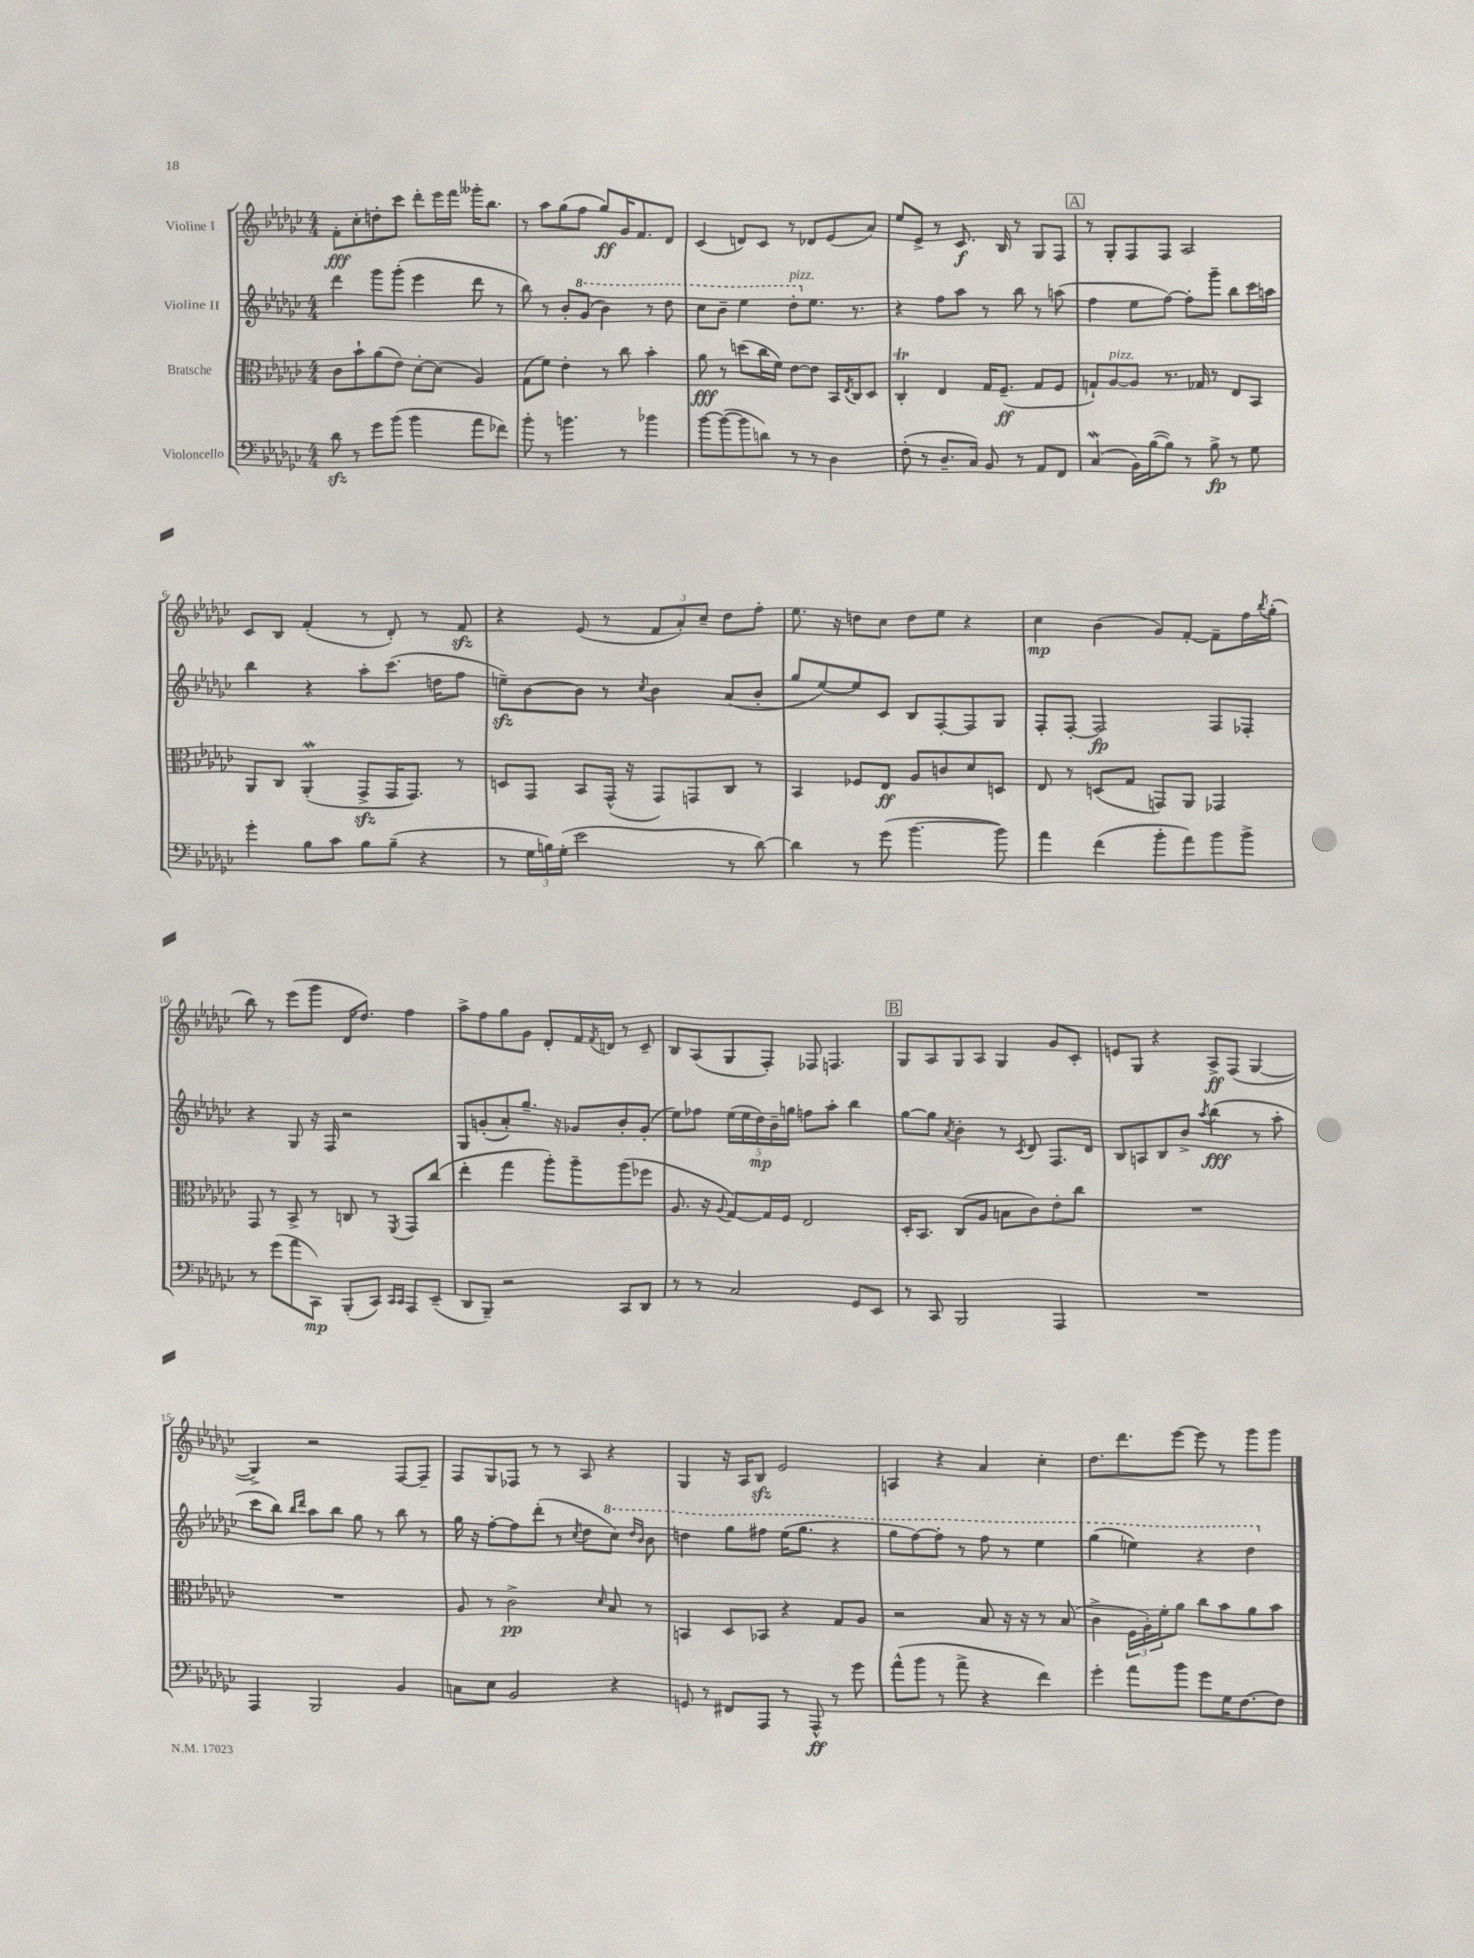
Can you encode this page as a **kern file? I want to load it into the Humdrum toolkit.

**kern	**kern	**kern	**kern
*staff4	*staff3	*staff2	*staff1
*clefF4	*clefC3	*clefG2	*clefG2
*k[b-e-a-d-g-c-]	*k[b-e-a-d-g-c-]	*k[b-e-a-d-g-c-]	*k[b-e-a-d-g-c-]
*M4/4	*M4/4	*M4/4	*M4/4
8d-	8c-	4ddd-	8f'
8r	8b-`	.	8cc-'
8g-	(8a-	8ggg-	8dd'
(8b-	8e-)	(8ggg-'	8ccc-
4b-	[8d-'	4eee-	8ddd-'
.	(8d-]	.	16eee-
.	.	.	16fff
8a-	4A-)	8ddd-	16ggg--'
.	.	.	8.bb-
8f-)	.	8r	.
=	=	=	=
8b-'	(8G-	8bb-)	8r
8r	8f)	8r	8aa-
4.b	4e-'	8b-'	(8gg-
.	.	(8gg-	8ff
.	8r	4bb-)	8gg-)
8r	8cc-	.	16g-
.	.	.	8.f
4b-	4b-'	8r	.
.	.	8ddd-	8d-
=	=	=	=
[8b-	8a-	8ccc-	(4c-
(8b-_	8r	8bb-~	.
8b-]	(8dd	4eee-	8d)
8d)	16cc-	.	8c-
.	16f)	.	.
8r	[8e-	8ddd-'	8r
8r	8e-]	8.ee-	8d-
4D-	16BB-	.	(8e-
.	8qE-	.	.
.	16C-	8.r	.
.	8D-	.	8a-)
=	=	=	=
(8F'	4C-'	4r	8ee-
8r	.	.	8e-^
8.D-~	4E-	8ff	8r
.	.	8aa-	8.c-
16C-)	.	.	.
8BB-	16G-	8r	.
.	(8.F~	.	16B-
8r	.	8bb-	8r
8AA-	8G-	8r	8G-
8FF	8F	(8aa	8F
=	=	=	=
(4C-	8G`)	4ff	8r
.	[8A-	.	8G-'
16BB-)	8A-]	8ee-	8F
([16B-	.	.	.
8B-])	8.r	[8ff)	8F
8r	.	8ff']	2A-
.	16G-	.	.
8B-^	8r	8ggg-~	.
8r	8E-	8bb-	.
8G-	8BB-	16ccc-	.
.	.	16aa	.
=	=	=	=
4g-'	8AA-	4bb-	8c-
.	8C-	.	8B-
8B-	(4AA-'	4r	(4f'
8c-	.	.	.
8B-	8GG-^	8aa-'	8r
(8B-~	16GG-	(8.ccc-	8d-')
.	8.GG-)	.	.
4r	.	.	8r
.	.	16dd	.
.	8r	8ff	8f
=	=	=	=
8r	8D	8ee~)	4r
24G-	8GG-	[8b-	.
24B)	.	.	.
(24G-'	.	.	.
2e-	8BB-	8b-]	(8e-
.	(16GG-^^	8r	8r
.	16r	.	.
.	.	8qcc-	.
.	8GG-)	4b-	12f
.	.	.	12a-')
.	8GG	.	.
.	.	.	12cc-~
8r	8C-	(8a-	8dd-
[8d-)	8r	8b-'	8ff'
=	=	=	=
4d-]	4BB-	8gg-	8.ee-
.	.	[8ee-)	.
.	.	.	16r
8r	8F-	8ee-]	8dd
(8g-	8E-	8c-	8cc-
[4.b-	8A-	8B-	8dd
.	8c	[8F'	8ee-
.	8d-	8F]	4r
8b-])	8D	8G-	.
=	=	=	=
4a-	8E-	8F'	4cc-
.	8r	[8F'	.
(4f	(8D	2F]	(4b-
.	8G-	.	.
8b-'	8GG)	.	8g-)
8a-)	8AA-	.	[8f'
8b-	4GG-	8F	8f~]
8b-^	.	8F-'	16ff
.	.	.	8qbb-
.	.	.	(16gg-'
=	=	=	=
8r	8GG-	4r	8bb-)
(8g-	8r	.	8r
8a-	8BB-^	8G-	(8eee-
8CC-)	8r	16r	8ggg-
.	.	16F	.
(8BBB-'	8C	2r	16d-
.	.	.	8.dd-)
8CC-)	8r	.	.
16qqCC-	.	.	.
16qqCC-	8qFF	.	.
8AAA-	8GG-	.	4ff
(8EE-~	(8cc-	.	.
=	=	=	=
8DD-	4ee-'	8G-	8aa-^
8BBB-~)	.	(8g'	8ff
2r	4gg-	8a-')	8gg-
.	.	8.gg-~	8g-
.	8aa-')	.	8d-'
.	.	16r	.
.	8aa-~	8g-	16f
.	.	.	8qf
.	.	.	16d
8CC-	(8aa-	8b-'	8r
8DD-	8ff-	(8g-'	8c-~
=	=	=	=
8r	8.A-	8ee-)	8B-
8r	.	8ff-	(8A-
.	16r	.	.
.	8qqA-	.	.
2C-	[8G-)	(20ee-	8G-
.	.	20ee-	.
.	.	20dd-)	.
.	16G-]	.	8F')
.	.	20b-~	.
.	16F	.	.
.	.	20gg	.
.	2E-	8ff	8F-
.	.	8aa-'	4.F
8GG-	.	4bb-	.
8EE-	.	.	.
=	=	=	=
8r	16D-'	[8gg-	8G-
.	8.BB-	.	.
8CC-	.	8gg-]	8A-
.	.	8qa-	.
2BBB-	(8C-	4b-'	8G-
.	8A-	.	8A-
.	8B	8r	4G-
.	.	8qc-	.
.	8c-)	8d-	.
4AAA-	8e-'	8.F	8g-
.	8cc-	.	8c-'
.	.	16d-	.
=	=	=	=
1r	1r	8B-	8e
.	.	8A	8G-
.	.	8B-	4r
.	.	8b-^	.
.	.	8qaa-	.
.	.	(4bb-	8A-^
.	.	.	(8F
.	.	8r	[4G-
.	.	8aa-'	.
=	=	=	=
4AAA-	1r	8ccc-	4G-^])
.	.	8bb-)	.
.	.	16qqbb-	.
.	.	16qqddd-	.
2BBB-	.	8aa-	2r
.	.	8bb-	.
.	.	8gg-	.
.	.	8r	.
4BB-	.	8bb-	[8F
.	.	8r	8F~]
=	=	=	=
8C	8A-	16gg-	8F
.	.	16r	.
8E-	8r	[8ff'	8G-
2BB-	2c-^	8ff]	8F-
.	.	(8ddd-'	8r
.	.	8r	8r
.	.	8qcc-	.
.	.	8dd-	8A-
.	16qqd-	.	.
4r	8B-	8ccc-)	4r
.	.	16qqddd-	.
.	.	16qqbb-	.
.	8r	8bb-	.
=	=	=	=
8GG	4BB	4ddd	4G-
8r	.	.	.
8FF#	8D-	8ggg-	16r
.	.	.	16A-
8AAA-	8BB-	8fff#	8B-
8r	4r	(16eee-	2e-
.	.	8.ggg-	.
8AAA-^^	.	.	.
8r	8G-	4r	.
8g-	8A-	.	.
=	=	=	=
(8a-^^	2r	8ggg-	4A
8b-	.	[8fff)	.
8r	.	8fff']	4r
8a-^	.	8r	.
4r	8B-	8fff	4a-
.	16r	8r	.
.	16r	.	.
4f)	8r	4eee-	4cc-'
.	(8B-	.	.
=	=	=	=
4g-'	4c-^	(4ggg-	8.dd-
.	.	.	8.ddd-
8a-	24F	4eee)	.
.	24A-')	.	.
.	24f'	.	.
8b-	8a-	.	[8eee-
8g-	8cc-	4r	8eee-]
16G-	8b-	.	8r
[8.F	.	.	.
.	8a-	4ddd-	8ggg-
8F]	8b-	.	8ggg-
==	==	==	==
*-	*-	*-	*-
